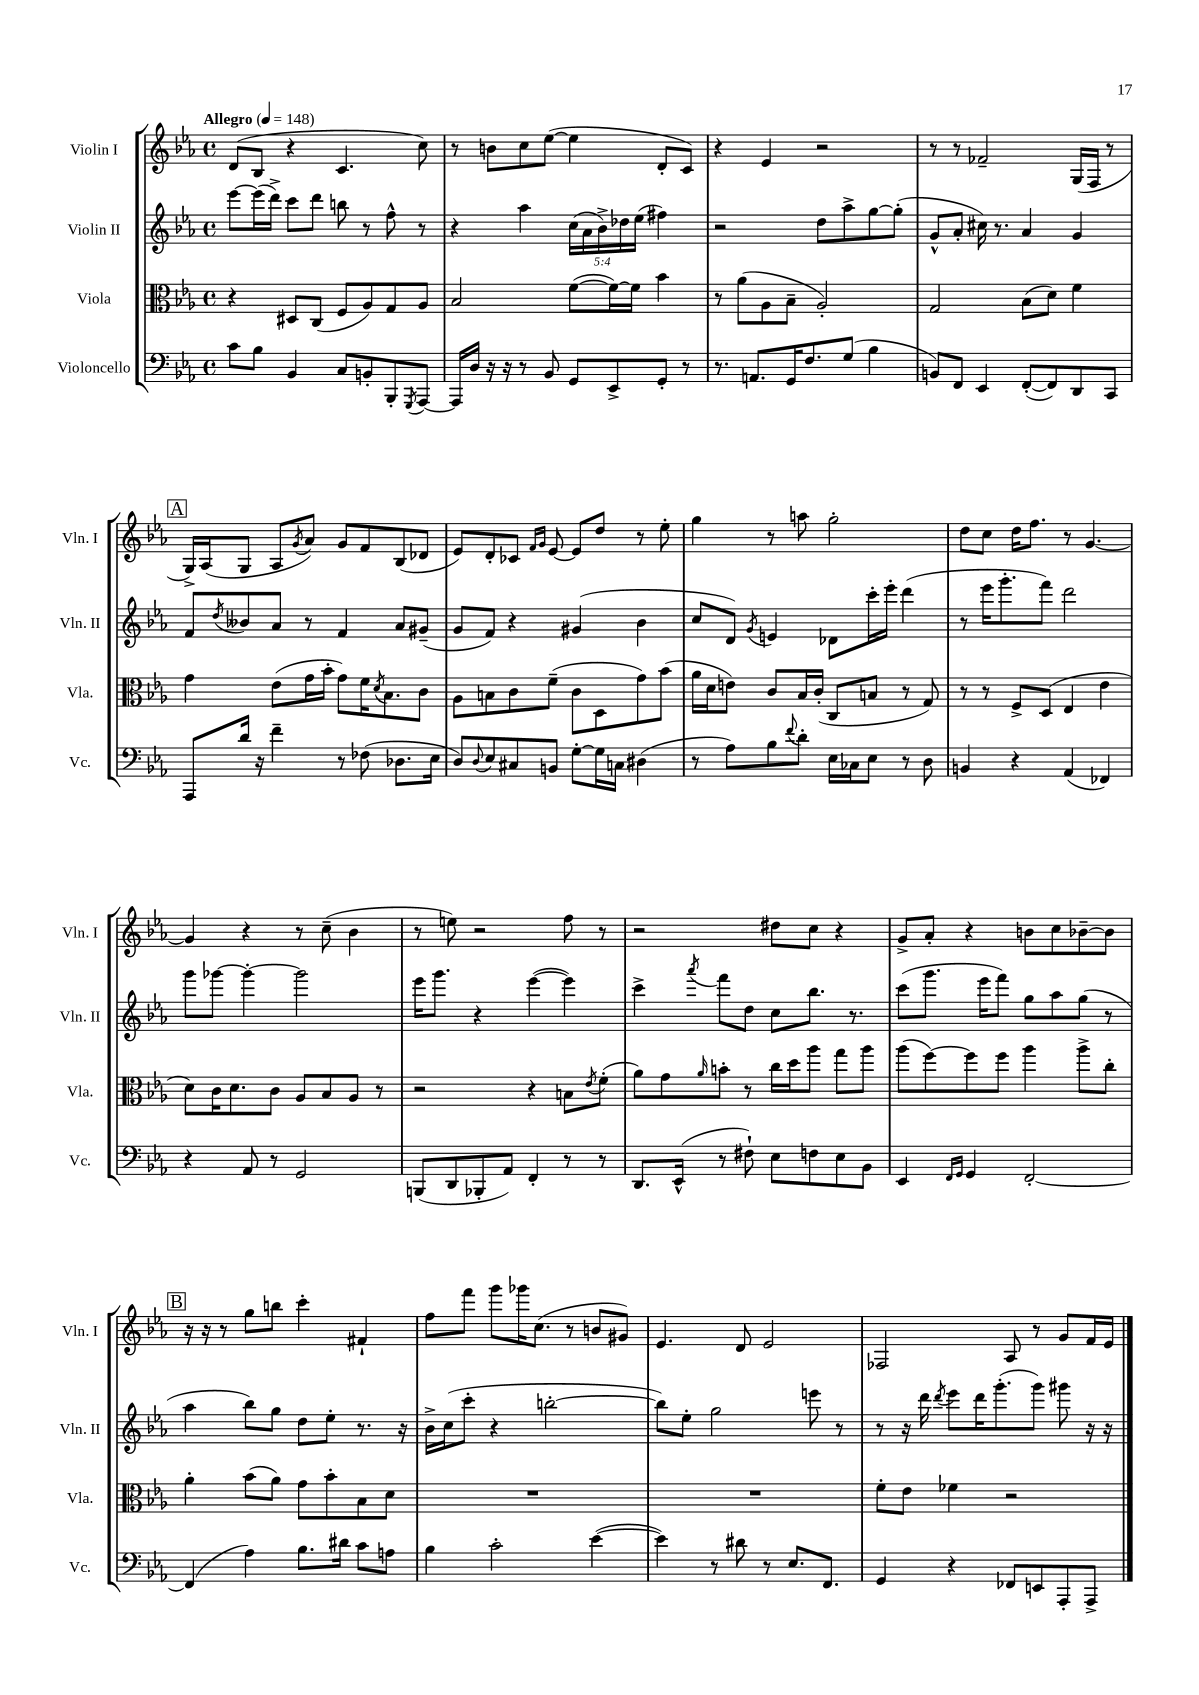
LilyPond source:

<<
\new StaffGroup <<
\new Staff = "s0" \with { instrumentName = "Violin I" shortInstrumentName = "Vln. I" } {
    \clef treble \key ees \major \defaultTimeSignature \time 4/4 \tempo "Allegro" 4 = 148
    d'8( bes8 r4 c'4. c''8) |
    r8 b'8 c''8 ees''8~( ees''4 d'8-. c'8) |
    r4 ees'4 r2 |
    r8 r8 fes'2-- g16( f16 r8 |
    \mark \markup { \box "A" } g16->) aes16( g8 aes8 \acciaccatura { g'8 } aes'8) g'8 f'8 bes8( des'8 |
    ees'8) d'8-. ces'8 \grace { f'16 g'16 } ees'8~ ees'8 d''8 r8 ees''8-. |
    g''4 r8 a''8 g''2-. |
    d''8 c''8 d''16 f''8. r8 g'4.~ |
    g'4 r4 r8 c''8--( bes'4 |
    r8 e''8) r2 f''8 r8 |
    r2 dis''8 c''8 r4 |
    g'8-> aes'8-. r4 b'8 c''8 bes'8~-- bes'8 |
    \mark \markup { \box "B" } r16 r16 r8 g''8 b''8 c'''4-. fis'4-! |
    f''8 f'''8 g'''8 ges'''16 c''8.( r8 b'8 gis'8) |
    ees'4. d'8 ees'2 |
    fes2 aes8 r8 g'8 f'16 ees'16 \bar "|." |
}
\new Staff = "s1" \with { instrumentName = "Violin II" shortInstrumentName = "Vln. II" } {
    \clef treble \key ees \major \defaultTimeSignature \time 4/4 \override Staff.TupletNumber.text = #tuplet-number::calc-fraction-text
    ees'''8~ ees'''16( d'''16->) c'''8 d'''8 b''8 r8 f''8-^ r8 |
    r4 aes''4 \tuplet 5/4 { c''16( aes'16 bes'16->) des''16 ees''16( } fis''4) |
    r2 d''8 aes''8-> g''8~ g''8-.( |
    g'8-^ aes'8-. cis''16) r8. aes'4 g'4 |
    \mark \markup { \box "A" } f'8 \acciaccatura { d''8 } beses'8 aes'8 r8 f'4 aes'8 gis'8--( |
    g'8 f'8) r4 gis'4( bes'4 |
    c''8 d'8) \acciaccatura { g'8 } e'4 des'8 c'''16-. ees'''16-. d'''4( |
    r8 ees'''16 g'''8.-. f'''8) d'''2 |
    g'''8 ges'''8~ ges'''4~-. ges'''2 |
    ees'''16 g'''8. r4 ees'''4~( ees'''4) |
    c'''4-> \acciaccatura { aes'''8 } f'''8 d''8 c''8 bes''8. r8. |
    c'''8( g'''8. ees'''16 f'''8) g''8 aes''8 g''8( r8 |
    \mark \markup { \box "B" } aes''4 bes''8) g''8 d''8 ees''8-. r8. r16 |
    bes'16-> c''16( c'''8-. r4 b''2~-. |
    b''8) ees''8-. g''2 e'''8 r8 |
    r8 r16 d'''16 \acciaccatura { d'''8 } ees'''8 d'''16 g'''8.-.( g'''8) gis'''8 r16 r16 \bar "|." |
}
\new Staff = "s2" \with { instrumentName = "Viola" shortInstrumentName = "Vla." } {
    \clef alto \key ees \major \defaultTimeSignature \time 4/4
    r4 dis8 c8( f8 aes8) g8 aes8 |
    bes2 f'8~( f'16~) f'16 bes'4 |
    r8 aes'8( aes8 bes8-- aes2-.) |
    g2 bes8( d'8) f'4 |
    \mark \markup { \box "A" } g'4 ees'8( g'16 bes'16-. g'8) f'16 \acciaccatura { d'8 } bes8. c'8 |
    aes8 b8 c'8 f'8--( c'8 d8 g'8) bes'8( |
    aes'16 d'16 e'8) c'8 bes16 c'16-.( c8 b8 r8 g8) |
    r8 r8 f8-> d8( ees4 ees'4 |
    d'8) c'16 d'8. c'8 aes8 bes8 aes8 r8 |
    r2 r4 b8 \acciaccatura { ees'8 } f'8-.( |
    aes'8) g'8 \grace { aes'16 } b'8-. r8 c''16 d''16 aes''8 g''8 aes''8 |
    aes''8( f''8~) f''8 f''8 aes''4 aes''8-> c''8-. |
    \mark \markup { \box "B" } aes'4-. bes'8( aes'8) g'8 bes'8-. bes8 d'8 |
    R1 |
    R1 |
    f'8-. ees'8 fes'4 r2 \bar "|." |
}
\new Staff = "s3" \with { instrumentName = "Violoncello" shortInstrumentName = "Vc." } {
    \clef bass \key ees \major \defaultTimeSignature \time 4/4
    c'8 bes8 bes,4 c8 b,8-. bes,,8-. \acciaccatura { g,,8 } aes,,8~ |
    aes,,16 d16 r16 r16 r8 bes,8 g,8 ees,8-> g,8-. r8 |
    r8. a,8. g,16 f8. g8( bes4 |
    b,8) f,8 ees,4 f,8~-.( f,8) d,8 c,8 |
    \mark \markup { \box "A" } aes,,8 d'16 r16 f'4-- r8 fes8( des8. ees16 |
    d8) \appoggiatura { d8 } ees8 cis8 b,8 g8~-. g16 c16 dis4( |
    r8 aes8) bes8 \appoggiatura { f'8 } d'8-. ees16 ces16 ees8 r8 d8 |
    b,4 r4 aes,4( fes,4) |
    r4 aes,8 r8 g,2 |
    b,,8( d,8 bes,,8-. aes,8) f,4-. r8 r8 |
    d,8. ees,16-^( r8 fis8-!) ees8 f8 ees8 bes,8 |
    ees,4 \grace { f,16 g,16 } g,4 f,2~-. |
    \mark \markup { \box "B" } f,4( aes4) bes8. dis'16 c'8 a8 |
    bes4 c'2-. ees'4~( |
    ees'4) r8 dis'8 r8 ees8. f,8. |
    g,4 r4 fes,8 e,8 aes,,8-. aes,,8-> \bar "|." |
}
>>
>>
\layout { \context { \Score \remove "Bar_number_engraver" } }
